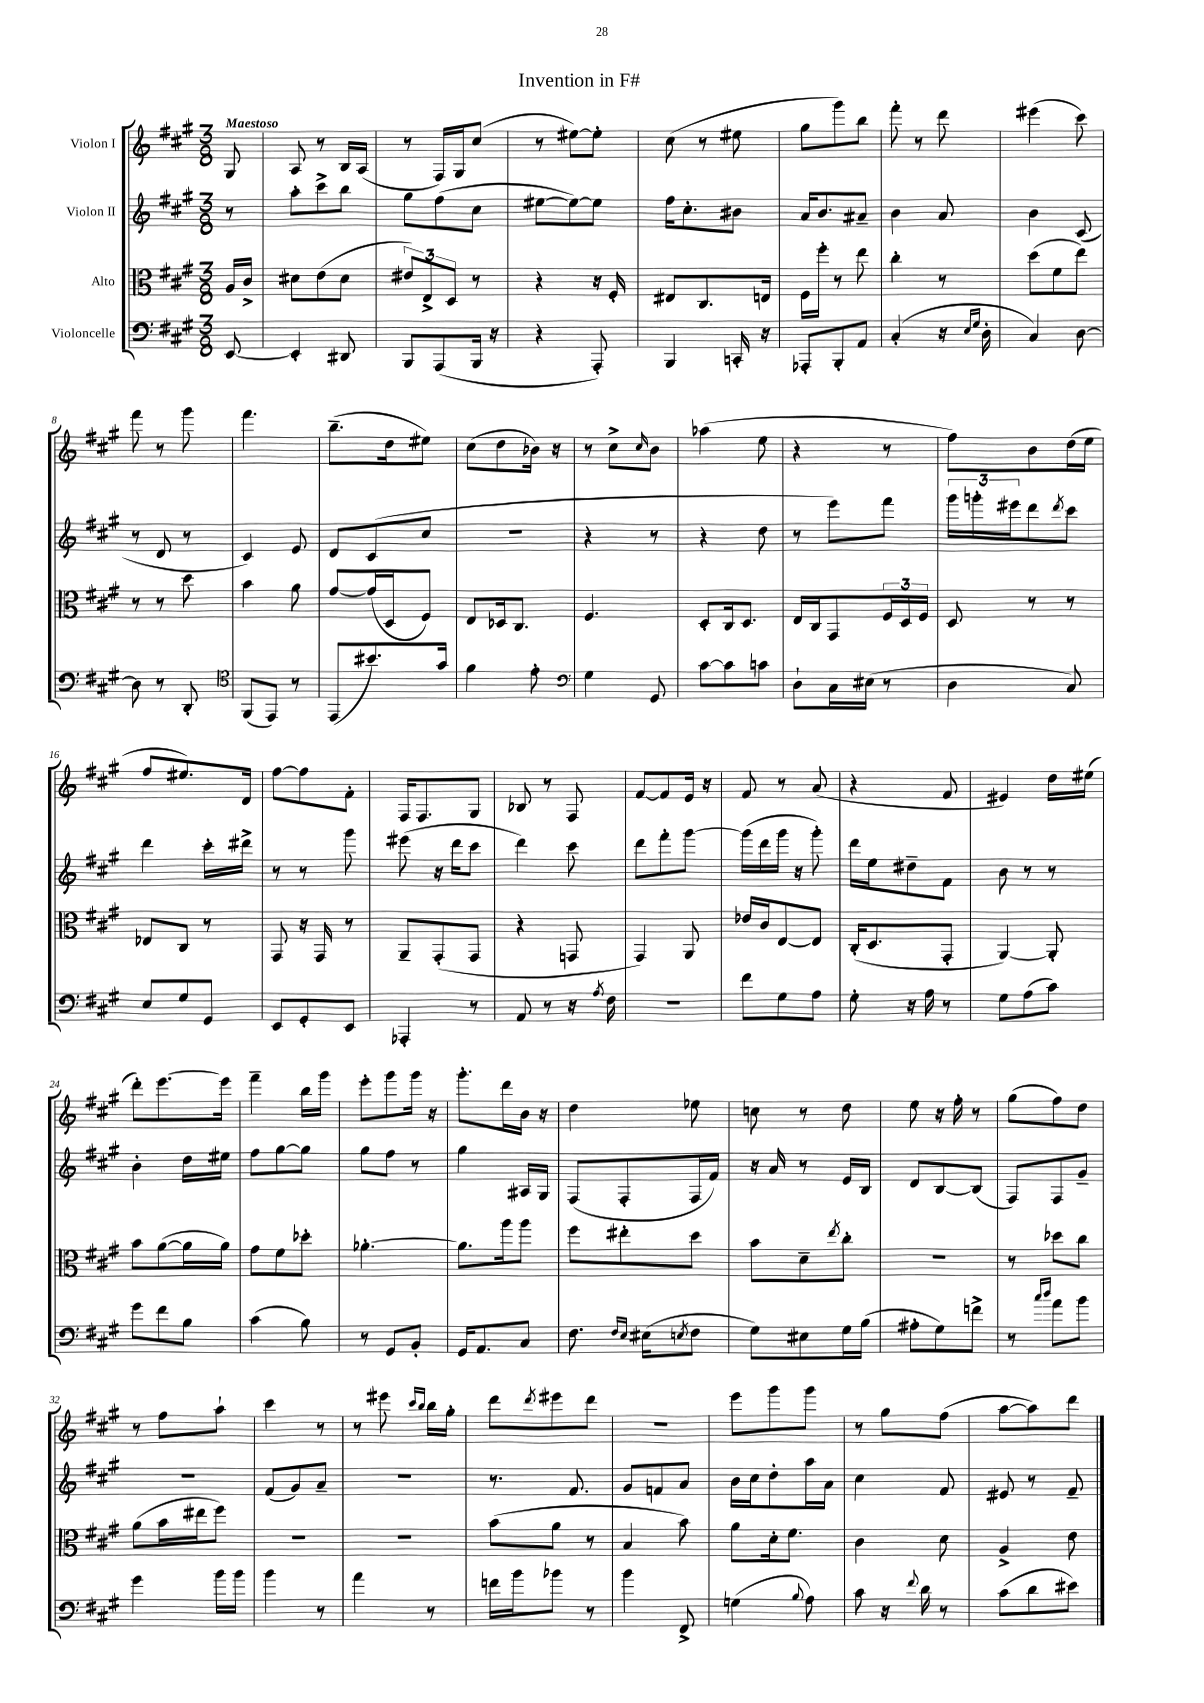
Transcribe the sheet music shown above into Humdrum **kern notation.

**kern	**kern	**kern	**kern
*staff4	*staff3	*staff2	*staff1
*clefF4	*clefC3	*clefG2	*clefG2
*k[f#c#g#]	*k[f#c#g#]	*k[f#c#g#]	*k[f#c#g#]
*M3/8	*M3/8	*M3/8	*M3/8
[8EE/	16A/LL	8r	8G#/
.	16c#^/JJ	.	.
=	=	=	=
4EE'/]	8d#\L	8aa'\L	8A/
.	(8e\	8ccc#^\	8r
8DD#/	8d#\J	8bb\J	16B/LL
.	.	.	(16A/JJ
=	=	=	=
8BBB/L	12e#/L)	8gg#\L	8r
.	12E^/	.	.
(8AAA/	.	(8ff#\	16F#/LL)
.	12D/J	.	.
.	.	.	16G#/J
16BBB/Jk	8r	8cc#\J	(8cc#/J
16r	.	.	.
=	=	=	=
4r	4r	[8ee#\L	8r
.	.	8ee#\_)	[8ee#\L)
8AAA'/)	16r	8ee#\]J	8ee#'\]J
.	16F#'/	.	.
=	=	=	=
4BBB/	8E#/L	16ff#\LK	(8cc#\
.	.	8.cc#'\	.
.	8.C#/	.	8r
16CC'/	.	8b#\J	8ee#\
16r	16E/Jk	.	.
=	=	=	=
8AAA-'/L	16F#\LL	16a/LK	8gg#\L
.	16ff#'\JJ	8.b/	.
8BBB'/	8r	.	8ggg#\)
8AA/J	8ee\	8a#~/J	8bb\J
=	=	=	=
(4C#'/	4cc#'\	4b\	8fff#'\
.	.	.	8r
16r	8r	8a/	8ddd\
16qqE/LL	.	.	.
16qqG#/JJ	.	.	.
16D'\	.	.	.
=	=	=	=
4C#/)	(8dd\L	4b\	(4eee#\
.	8f#\	.	.
[8D\	8ee\J)	(8c#/	8ccc#\)
=	=	=	=
8D\]	8r	8r	8fff#\
8r	8r	8d/	8r
8DD'/	8dd\	8r	8ggg#\
=	=	=	=
*clefC4	*	*	*
(8FF#/L	4b\	4c#/)	4.fff#\
8EE/J)	.	.	.
8r	8a\	8e/	.
=	=	=	=
(8EE/L	[8g#/L	8d/L	(8.bb~\L
8.b#/)	(16g#/]L	(8c#/	.
.	16D/J	.	16dd\k
.	8F#/J)	8cc#/J	8ee#\J)
16g#/Jk	.	.	.
=	=	=	=
4f#\	8E/L	4.r	(8cc#\L
.	16D-/k	.	8dd\
.	8.C#/J	.	.
8e'\	.	.	16b-\Jk)
.	.	.	16r
=	=	=	=
*clefF4	*	*	*
4G#\	4.F#/	4r	8r
.	.	.	8cc#^\L
.	.	.	16qqcc#/
8GG#/	.	8r	8b\J
=	=	=	=
[8c#\L	8D'/L	4r	(4aa-\
8c#\]	16C#/k	.	.
.	8.D/J	.	.
8c\J	.	8dd\	8ee\
=	=	=	=
8D`\L	16E/LL	8r	4r
.	16C#/J	.	.
16C#\L	8GG#/	8eee\L)	.
(16E#\JJ	.	.	.
8r	24F#/L	8fff#\J	8r
.	24D/	.	.
.	24F#/JJ	.	.
=	=	=	=
4D\	8D/	24ggg#\LL	8ff#\L)
.	.	24ggg'\	.
.	.	24eee#\J	.
.	8r	8ddd\	8b\
.	.	8qddd/	.
8C#/)	8r	8ccc#\J	(16dd\L
.	.	.	16ee\JJ
=	=	=	=
8E/L	8E-/L	4ddd\	8ff#/L
8G#/	8C#/J	.	8.ee#/)
8GG#/J	8r	16ccc#'\LL	.
.	.	16ddd#^\JJ	16d/Jk
=	=	=	=
8EE/L	8GG#/	8r	[8ff#\L
8GG#'/	16r	8r	8ff#\]
.	16GG#/	.	.
8EE/J	8r	8ggg#\	8f#'\J
=	=	=	=
4AAA-'/	8AA~/L	(8eee#\	16F#/LK
.	.	.	8.F#/
.	(8GG#'/	16r	.
.	.	16ddd\LK	.
8r	8GG#/J	8ccc#\J	8G#/J
=	=	=	=
8AA/	4r	4ddd\)	8B-/
8r	.	.	8r
16r	8GG/	8ccc#\	8F#/
8qA/	.	.	.
16F#\	.	.	.
=	=	=	=
4.r	4GG#/)	8ddd\L	[8f#/L
.	.	8fff#'\	8f#/]
.	8AA/	[8ggg#\J	16e/Jk
.	.	.	16r
=	=	=	=
8f#\L	16e-/LL	(16ggg#\]LL	8f#/
.	16c#/J	16ddd\	.
8G#\	[8E/	16ggg#\JJ	8r
.	.	16r	.
8A\J	8E/]J	8ggg#'\)	(8a/
=	=	=	=
8G#'\	(16C#'/LK	16ddd\LL	4r
.	8.D/	16ee\J	.
16r	.	8dd#~\	.
16A\	.	.	.
8r	8GG#'/J	8f#\J	8f#/
=	=	=	=
8G#\L	[4AA/)	8b\	4e#/)
(8A\	.	8r	.
8c#\J)	8AA'/]	8r	16dd\LL
.	.	.	(16ee#\JJ
=	=	=	=
8g#\L	8b\L	4b'\	8ddd'\L)
8f#\	([8a\	.	[8.eee\
8B\J	16a\]L	16dd\LL	.
.	16a\JJ)	16ee#\JJ	16eee\]Jk
=	=	=	=
(4c#\	8g#\L	8ff#\L	4fff#~\
.	8f#\	[8gg#\	.
8B\)	8dd-'\J	8gg#\]J	16bb\LL
.	.	.	16ggg#\JJ
=	=	=	=
8r	[4.a-'\	8gg#\L	8eee'\L
8GG#/L	.	8ff#\J	8ggg#\
8BB'/J	.	8r	16ggg#\Jk
.	.	.	16r
=	=	=	=
16GG#/LK	8.a-\]L	4gg#\	8.ggg#'\L
8.AA/	.	.	.
.	16aa\k	.	16ddd\L
8C#/J	8aa\J	16A#/LL	16b\JJ
.	.	16G#/JJ	16r
=	=	=	=
8.F#\	8ff#\L	(8F#/L	4dd\
.	8ee#'\	8F#'/	.
16qqF#/LL	.	.	.
16qqE/JJ	.	.	.
(16E#\LK	.	.	.
8qE/	.	.	.
8F#\J	8dd\J	16F#/L	8ee-\
.	.	16f#/JJ)	.
=	=	=	=
8G#\L)	8b\L	16r	8cc\
.	.	16a/	.
8E#\	8d~\	8r	8r
.	8qee/	.	.
16G#\L	8cc#'\J	16e/LL	8dd\
(16B\JJ	.	16B/JJ	.
=	=	=	=
8A#'\L	4.r	8d/L	8ee\
8G#\)	.	[8B/	16r
.	.	.	16ff#'\
8f^\J	.	(8B/]J	8r
=	=	=	=
8r	8r	8F#/L)	(8gg#\L
16qqcc#/LL	.	.	.
16qqdd/JJ	.	.	.
8a\L	8dd-\L	8F#/	8ff#\)
8b\J	8cc#\J	8g#~/J	8dd\J
=	=	=	=
4g#\	(8a\L	4.r	8r
.	16b\L	.	8ff#\L
.	16ee#\J	.	.
16b\LL	8ff#\J)	.	8aa`\J
16b\JJ	.	.	.
=	=	=	=
4b\	4.r	(8f#/L	4ccc#\
.	.	8g#/)	.
8r	.	8a~/J	8r
=	=	=	=
4a\	4.r	4.r	8r
.	.	.	8eee#\
.	.	.	16qqccc#/LL
.	.	.	16qqbb/JJ
8r	.	.	16bb\LL
.	.	.	16gg#'\JJ
=	=	=	=
16f\LL	(8b\L	8.r	8ddd\L
16b\J	.	.	.
.	.	.	8qddd/
8b-\J	8a\J	.	8eee#\
.	.	8.f#/	.
8r	8r	.	8ddd\J
=	=	=	=
4b\	4B/	8g#/L	4.r
.	.	8f/	.
8FF#^/	8b\)	8a/J	.
=	=	=	=
(4G\	8a\L	16b\LL	8eee\L
.	.	16cc#\J	.
.	16d'\k	8dd'\	8ggg#\
.	8.f#\J	.	.
8qqB/	.	.	.
8A\)	.	16aa\L	8ggg#\J
.	.	16a\JJ	.
=	=	=	=
8c#\	4c#\	4cc#\	8r
16r	.	.	8gg#\L
8qqf#/	.	.	.
16d\	.	.	.
8r	8d\	8f#/	(8ff#\J
=	=	=	=
(8c#\L	4A^/	8e#/	[8aa\L
8d\	.	8r	8aa\])
8e#\J)	8e\	8f#~/	8ddd\J
==	==	==	==
*-	*-	*-	*-
